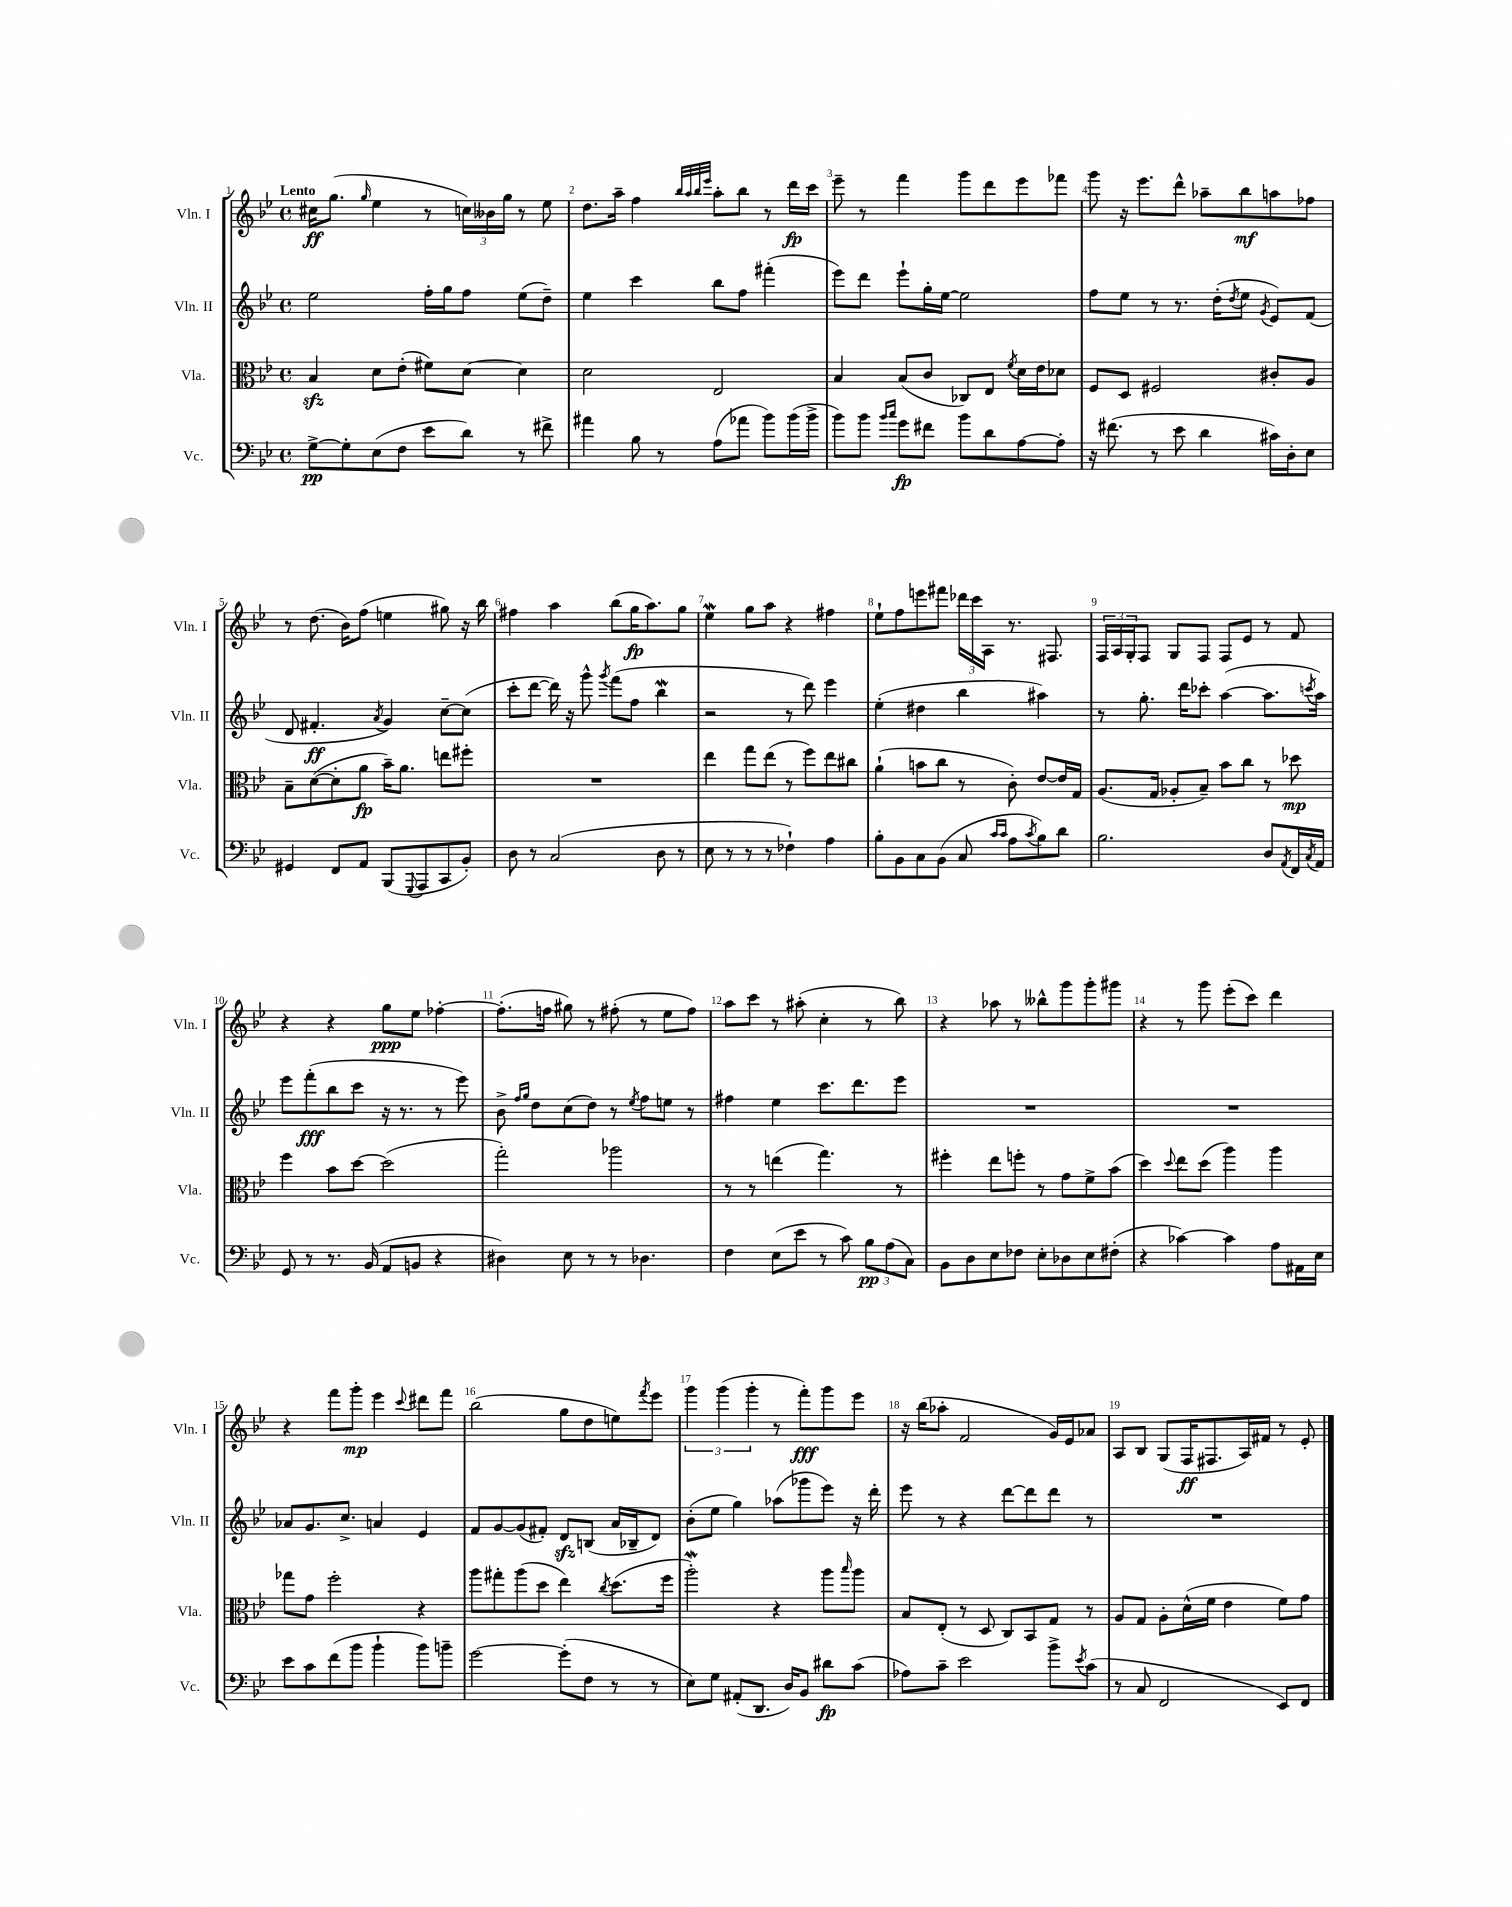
<<
\new StaffGroup <<
\new Staff = "s0" \with { instrumentName = "Vln. I" shortInstrumentName = "Vln. I" } {
    \clef treble \key bes \major \defaultTimeSignature \time 4/4 \tempo "Lento"
    cis''16\ff g''8.( \grace { g''16 } ees''4 r8 \tuplet 3/2 { c''16) beses'16 g''16 } r8 ees''8 |
    d''8. a''16-- f''4 \grace { bes''32 a''32 bes''32 ees'''32 } a''8-. bes''8 r8 d'''16\fp c'''16 |
    ees'''8-- r8 f'''4 g'''8 d'''8 ees'''8 fes'''8 |
    g'''8 r16 ees'''8. d'''8-^ aes''8-- bes''8\mf a''8 fes''8 |
    r8 d''8.( bes'16) f''8( e''4 gis''8) r16 bes''16 |
    fis''4 a''4 bes''8( g''16\fp a''8.) g''8 |
    ees''4\mordent g''8 a''8 r4 fis''4 |
    ees''8-! f''8 e'''8 fis'''8 \tuplet 3/2 { des'''16 c'''16 a16 } r8. fis8. |
    \tuplet 3/2 { f16 a16 g16-. } f8 g8 f8 f8 ees'8 r8 f'8 |
    r4 r4 g''8\ppp ees''8 fes''4~-. |
    fes''8.-.( f''16 gis''8) r8 fis''8-.( r8 ees''8 fis''8) |
    a''8 c'''8 r8 ais''8-.( c''4-. r8 bes''8) |
    r4 aes''8 r8 beses''8-^ g'''8 g'''8-. gis'''8 |
    r4 r8 g'''8 ees'''8-.( c'''8) d'''4 |
    r4 f'''8 g'''8-.\mp ees'''4 \appoggiatura { c'''8 } dis'''8 f'''8 |
    bes''2( g''8 d''8 e''8) \acciaccatura { f'''8 } ees'''8 |
    \tuplet 3/2 { g'''4 g'''4( g'''4-. } r8 f'''8-.\fff) g'''8 ees'''8 |
    r16 bes''16( aes''8-. f'2 g'16) ees'16 aes'8 |
    a8 bes8 g8( f16\ff fis8. a16) fis'16 r8 ees'8-. \bar "|." |
}
\new Staff = "s1" \with { instrumentName = "Vln. II" shortInstrumentName = "Vln. II" } {
    \clef treble \key bes \major \defaultTimeSignature \time 4/4
    ees''2 f''16-. g''16 f''8 ees''8( d''8--) |
    ees''4 c'''4 bes''8 f''8 fis'''4-.( |
    ees'''8) d'''8 ees'''8-! g''16-. ees''16~ ees''2 |
    f''8 ees''8 r8 r8. d''16-.( \acciaccatura { d''8 } ees''8 \acciaccatura { g'8 } ees'8) f'8( |
    d'8 fis'4.-.\ff \acciaccatura { a'8 } g'4) c''8~-- c''8( |
    c'''8-. d'''8~ d'''16) r16 g'''8-^ \acciaccatura { g'''8 } f'''8( f''8 bes''4\mordent |
    r2 r8 d'''8) ees'''4 |
    ees''4-.( dis''4 bes''4 ais''4) |
    r8 g''8.-. d'''16 ces'''8-. a''4~( a''8. \acciaccatura { c'''8 } a''16) |
    ees'''8 f'''8-.\fff( bes''8 c'''8 r16 r8. r8 ees'''8) |
    bes'8-> \grace { f''16 g''16 } d''8 c''8( d''8) r8 \acciaccatura { ees''8 } f''8 e''8 r8 |
    fis''4 ees''4 c'''8. d'''8. ees'''8 |
    R1 |
    R1 |
    aes'8 g'8. c''8.-> a'4 ees'4 |
    f'8 g'8~ g'8( fis'8-.) d'8\sfz b8( a'16 bes16-- d'8) |
    bes'8-.( ees''8 g''4) aes''8( ges'''8 ees'''8) r16 d'''16-. |
    ees'''8 r8 r4 d'''8~ d'''8 d'''8 r8 |
    R1 \bar "|." |
}
\new Staff = "s2" \with { instrumentName = "Vla." shortInstrumentName = "Vla." } {
    \clef alto \key bes \major \defaultTimeSignature \time 4/4
    bes4\sfz d'8 ees'8-.( fis'8) d'8~ d'4 |
    d'2 ees2 |
    bes4 bes8( c'8 ces8) ees8 \acciaccatura { f'8 } d'16 ees'16 des'8 |
    f8 d8 fis2 cis'8-. a8 |
    bes8-- d'8~( d'8-. a'8\fp bes'16--) a'8. e''8 fis''8-. |
    R1 |
    ees''4 g''8 ees''8( r8 f''8) ees''8 cis''8 |
    a'4-!( b'8 c''8 r8 c'8-.) ees'8~ ees'16 g16 |
    a8.( g16 aes8-. bes8--) bes'8 c''8 r8 des''8\mp |
    f''4 bes'8 d''8~ d''2( |
    g''2-.) aes''2 |
    r8 r8 e''4( g''4.) r8 |
    fis''4-. ees''8 f''8-. r8 g'8 f'8-> bes'8( |
    d''4) \appoggiatura { d''8 } ees''8 d''8( a''4) a''4 |
    ges''8 g'8 f''2-. r4 |
    a''8 gis''8-. a''8( d''8 ees''4) \acciaccatura { c''8 } d''8.( f''16 |
    a''2-.\mordent) r4 a''8 \grace { bes''16 } a''8 |
    bes8 ees8-.( r8 d8 c8) bes,8 g8 r8 |
    a8 g8 a8-. d'16-^( f'16 ees'4 f'8) g'8 \bar "|." |
}
\new Staff = "s3" \with { instrumentName = "Vc." shortInstrumentName = "Vc." } {
    \clef bass \key bes \major \defaultTimeSignature \time 4/4
    g8~->\pp g8-. ees8( f8 ees'8 d'8) r8 fis'8-> |
    ais'4 bes8 r8 a8( aes'8 bes'8) bes'16( bes'16-> |
    bes'8) bes'8 \grace { bes'16 c''16 } g'8\fp fis'8 bes'8 d'8 a8~ a8-. |
    r16 fis'8.( r8 ees'8 d'4 cis'16) d16-. ees8 |
    gis,4 f,8 a,8 bes,,8( \appoggiatura { g,,8 } a,,8 c,8 bes,8-.) |
    d8 r8 c2( d8 r8 |
    ees8 r8 r8 r8 fes4-!) a4 |
    bes8-. bes,8 c8 bes,8( c8 \grace { c'16 c'16 } a8 \acciaccatura { c'8 } bes8) d'8 |
    bes2. d8 \acciaccatura { a,8 } f,16 \acciaccatura { c8 } a,16 |
    g,8 r8 r8. bes,16( a,8 b,8 r4 |
    dis4) ees8 r8 r8 des4. |
    f4 ees8( ees'8 r8 c'8) \tuplet 3/2 { bes8\pp a8( c8) } |
    bes,8 d8 ees8 fes8 ees8-. des8 ees8 fis8-.( |
    r4 ces'4~) ces'4 a8 ais,16 ees16 |
    ees'8 c'8 f'8( bes'8 bes'4-! bes'8) b'8-- |
    g'2~ g'8-.( f8 r8 r8 |
    ees8) g8 ais,8-.( d,8. d16) bes,8 dis'8\fp c'8( |
    aes8) c'8-- ees'2 bes'8-> \acciaccatura { ees'8 } c'8( |
    r8 c8 f,2 ees,8) f,8 \bar "|." |
}
>>
>>
\layout { \context { \Score \override BarNumber.break-visibility = ##(#f #t #t) barNumberVisibility = #all-bar-numbers-visible } }
